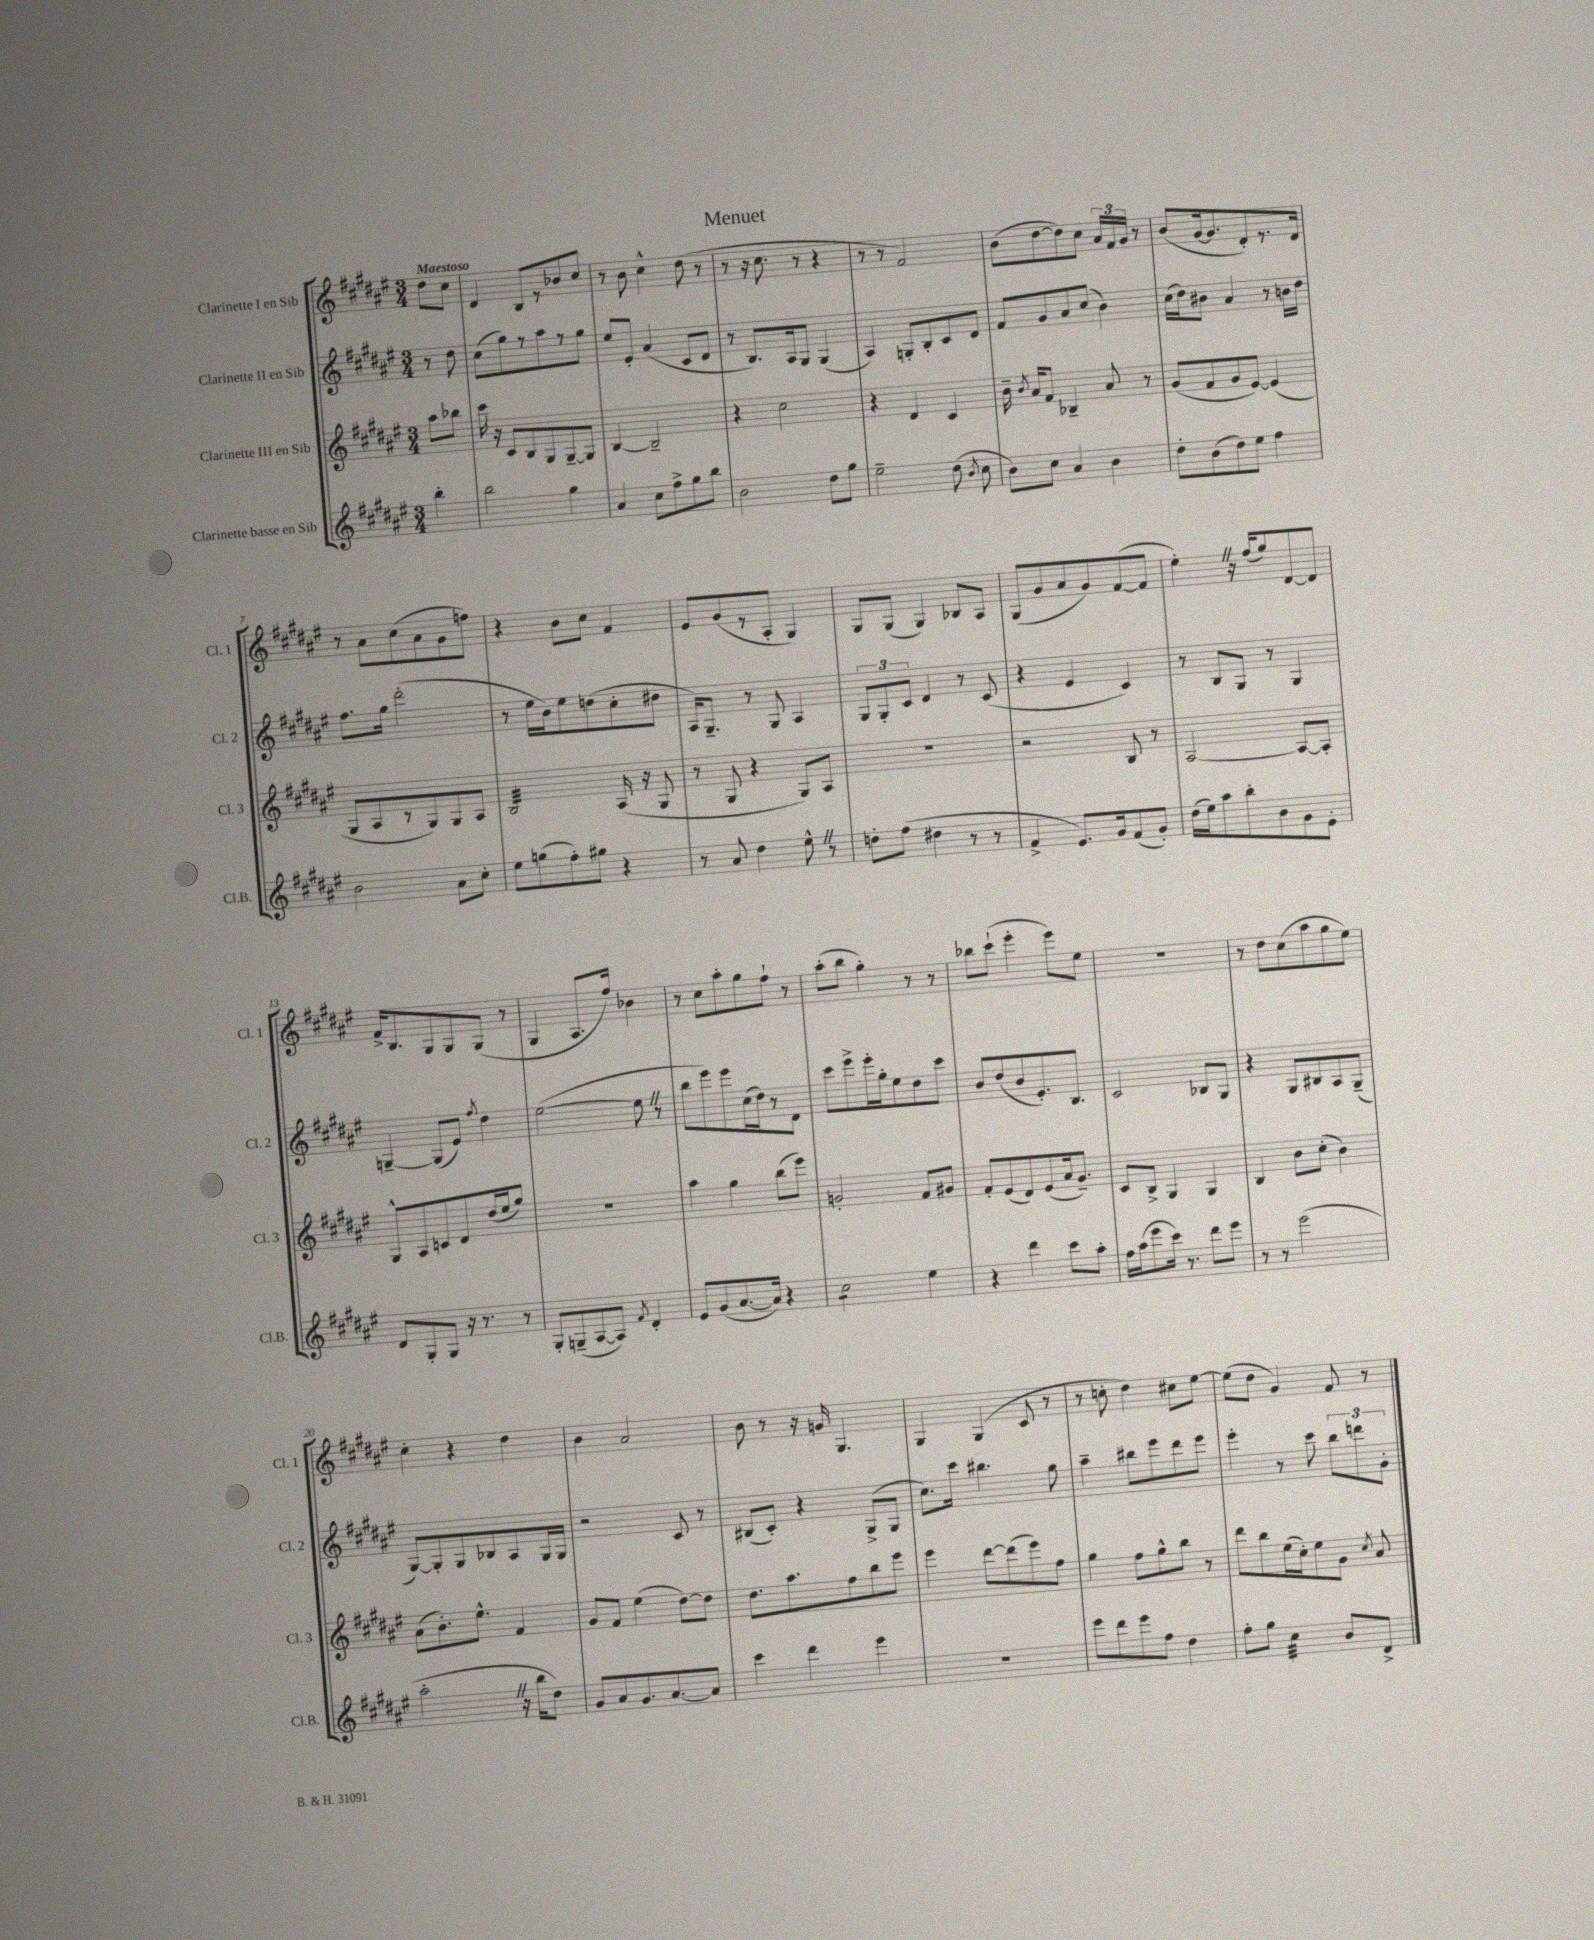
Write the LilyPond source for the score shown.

\header { title = "Menuet" }
<<
\new StaffGroup <<
\new Staff = "s0" \with { instrumentName = "Clarinette I en Sib" shortInstrumentName = "Cl. 1" } {
    \clef treble \key fis \major \numericTimeSignature \time 3/4 \partial 4 \tempo "Maestoso"
    \autoBeamOff dis''8[ cis''8] |
    dis'4 b8[ r8 bes'8 cis''8] |
    r8 b'8 cis''4-^ dis''8( r8 |
    r8 r16 cis''8. r8 r4 |
    r8 r8 fis'2) |
    b'8[( dis''8~ dis''8) cis''8] \tuplet 3/2 { ais'16[ fis'16 gis'16] } r8 |
    b'8[( gis'16~ gis'8. dis'8-.) r8. dis'16] |
    r8 ais'8[ cis''8( ais'8 gis'8 f''8]) |
    r4 b'8[ cis''8] fis'4 |
    eis'8[ gis'8( r8 ais8]-. gis4) |
    gis8[ gis8]( gis4) bes8[ ais8] |
    gis8[( gis'8 ais'8 gis'8) fis'8~( fis'8] |
    eis''4-.) \once \override BreathingSign.text = \markup { \musicglyph "scripts.caesura.straight" } \breathe r16 fis''16[( gis''8) dis'8~ dis'8] |
    fis'16[-> b8. gis8 gis8 gis8]( r8 |
    gis4 ais8.[ fis''16]) bes'4 |
    r8 cis''8[ ais''8-. gis''8 fis''8]-! r8 |
    ais''8[-.( b''8] gis''4-.) r8 r8 |
    bes''8[ cis'''8]-!( eis'''4-. eis'''8[) eis''8] |
    R2. |
    r8 dis''8[ cis''8( ais''8 gis''8 eis''8]) |
    cis''4-. r4 dis''4 |
    b'4 ais'2 |
    b'8 r8 r16 g'16 gis4. |
    gis4 gis4( cis'8 r8 |
    r8 c''8-. dis''4) cis''8[ eis''8]~ |
    eis''8[( dis''8] gis'4) fis'8 r8 \bar "|." |
}
\new Staff = "s1" \with { instrumentName = "Clarinette II en Sib" shortInstrumentName = "Cl. 2" } {
    \clef treble \key fis \major \numericTimeSignature \time 3/4 \partial 4
    \autoBeamOff r8 dis''8 |
    cis''8[( gis''8) r8 ais''8 r8 gis''8] |
    eis''8[ eis'8]-. ais'4( cis'8[ dis'8] |
    r8 b8.[) ais16 gis8] gis4( |
    ais4) g8[-. b8-. cis'8 dis'8] |
    fis'8[ gis'8 ais'8 cis''8]( b'4) |
    cis''16[( dis''16) bis'8] ais'4 r8 b'16[ dis''16] |
    fis''8.[ gis''16] dis'''2-.( |
    r8 eis''16[ b'16) eis''8 d''8( cis''8-. dis''8] |
    ais16[) gis8.]-- r8 gis8 ais4 |
    \tuplet 3/2 { gis8[ gis8-. cis'8] } dis'4 r8 cis'8( |
    r4 eis'4 cis'4) |
    r8 b8[ gis8] r8 gis4 |
    g4~-- g8[( eis'8]) \acciaccatura { fis''8 } dis''4 |
    eis''2~( eis''8 \once \override BreathingSign.text = \markup { \musicglyph "scripts.caesura.straight" } \breathe r8 |
    b''8[ eis'''8) eis'''8 cis''16( dis''16) r8 dis'8] |
    cis'''8[ eis'''8-> eis'''16-. gis''16-. eis''8 dis''8 cis'''8] |
    b'8[ dis''8( b'8 eis'8.-.) b8.] |
    cis'2 bes8[ gis8] |
    r4 gis8[ bis8 ais8 gis8]--( |
    gis8[~) gis8-. gis8 bes8 ais8 gis16 gis16] |
    r2 cis'8 r8 |
    bis8[( cis'8]-.) r4 gis8[->( gis8] |
    cis''8.[) cis'''16] bis''4. gis''8 |
    ais''4-- bis''8[ eis'''8 dis'''8 eis'''8] |
    eis'''4-. r8 cis'''8 \tuplet 3/2 { b''8[ d'''8 gis'8]-. } \bar "|." |
}
\new Staff = "s2" \with { instrumentName = "Clarinette III en Sib" shortInstrumentName = "Cl. 3" } {
    \clef treble \key fis \major \numericTimeSignature \time 3/4 \partial 4
    \autoBeamOff ais''8[ bes''8] |
    cis'''16 r16 cis'8[ b8 gis8 gis8~-- gis8] |
    b4~ b2-- |
    r4 cis''2 |
    r4 dis'4 cis'4 |
    b'16-- \acciaccatura { b'8 } ais'16[ fis'8] bes4-- ais'8 r8 |
    gis'8[( fis'8 gis'8 eis'8]~) eis'4( |
    gis8[ ais8 r8 gis8) gis8 ais8] |
    b2:32 ais16( r16 gis8 |
    r8 gis8 r4 gis8[) ais8] |
    R2. |
    r2 b8 r8 |
    ais2~ ais8[~ ais8]-. |
    gis8[-^ ais8 c'8 dis'8 dis''16( eis''16 gis''8]) |
    R2. |
    ais''4 gis''4 b''8[( eis'''8]) |
    g'2-. fis'8[ gis'8] |
    fis'8[-. eis'8( dis'8) eis'8( ais'16 gis'8.]--) |
    cis'8[ b8]-> gis4 gis4 |
    b4 b'8[ cis''8]-.( b'4) |
    ais'8[( b'8.-.) eis''8.]-^ fis'4 |
    gis'8[ fis'8] eis''4( dis''8[~) dis''8] |
    dis''8.[ ais''8. fis''8 b''8 eis'''8] |
    eis'''4 dis'''8[~ dis'''8( eis'''8) fis''8] |
    gis''4 fis''8[ gis''8-^ b''8] r8 |
    dis'''8[ b''8 eis''16( cis''16-.) eis''8 gis'8] \acciaccatura { cis''8 } ais'8 \bar "|." |
}
\new Staff = "s3" \with { instrumentName = "Clarinette basse en Sib" shortInstrumentName = "Cl.B." } {
    \clef treble \key fis \major \numericTimeSignature \time 3/4 \partial 4
    \autoBeamOff b''4-. |
    b''2 gis''4 |
    ais'4 cis''8[ fis''8-> gis''8 b''8] |
    b'2 dis''8[ gis''8] |
    eis''2-- dis''8( \acciaccatura { b'8 } cis''8 |
    b'8[) cis''8] ais'4 b'4 |
    dis''8[-. b'8( dis''8) eis''8] fis''4 |
    b'2 ais'8[ cis''8]-. |
    eis''8[ g''8( fis''8-.) gis''8] r4 |
    r8 ais'8 dis''4 eis''8-^ \once \override BreathingSign.text = \markup { \musicglyph "scripts.caesura.straight" } \breathe r8 |
    d''8[-. fis''8]( dis''4 r8 r8 |
    fis'4-> eis'8.[) gis'16 fis'8( gis'8]-.) |
    dis''16[( eis''16) ais''8 b''8-. b'8 gis'8 eis'8]-. |
    dis'8[ gis8-. gis8] r16 r8. r8 |
    gis8[-. g8--( ais8~ ais8]) \acciaccatura { fis'8 } dis'4-. |
    eis'8[ gis'8( ais'8.~ ais'16]) r4 |
    cis''2:8 eis''4 |
    r4 dis'''4 cis'''8[ ais''8]-. |
    fis''16[ ais''16( eis'''8 cis'''16]) r8. dis'''8[ eis'''8] |
    r8 r8 eis'''2( |
    ais''2-. \once \override BreathingSign.text = \markup { \musicglyph "scripts.caesura.straight" } \breathe r16 b''16[ dis''8]) |
    gis'8[ ais'8 gis'8. ais'8.~ ais'8] |
    cis'''4 dis'''4 eis'''4 |
    R2. |
    eis'''8[ dis'''8 eis'''8 fis''8] dis''4 |
    fis''8[-. gis''8] cis''4:32 b'8[ dis'8]-> \bar "|." |
}
>>
>>
